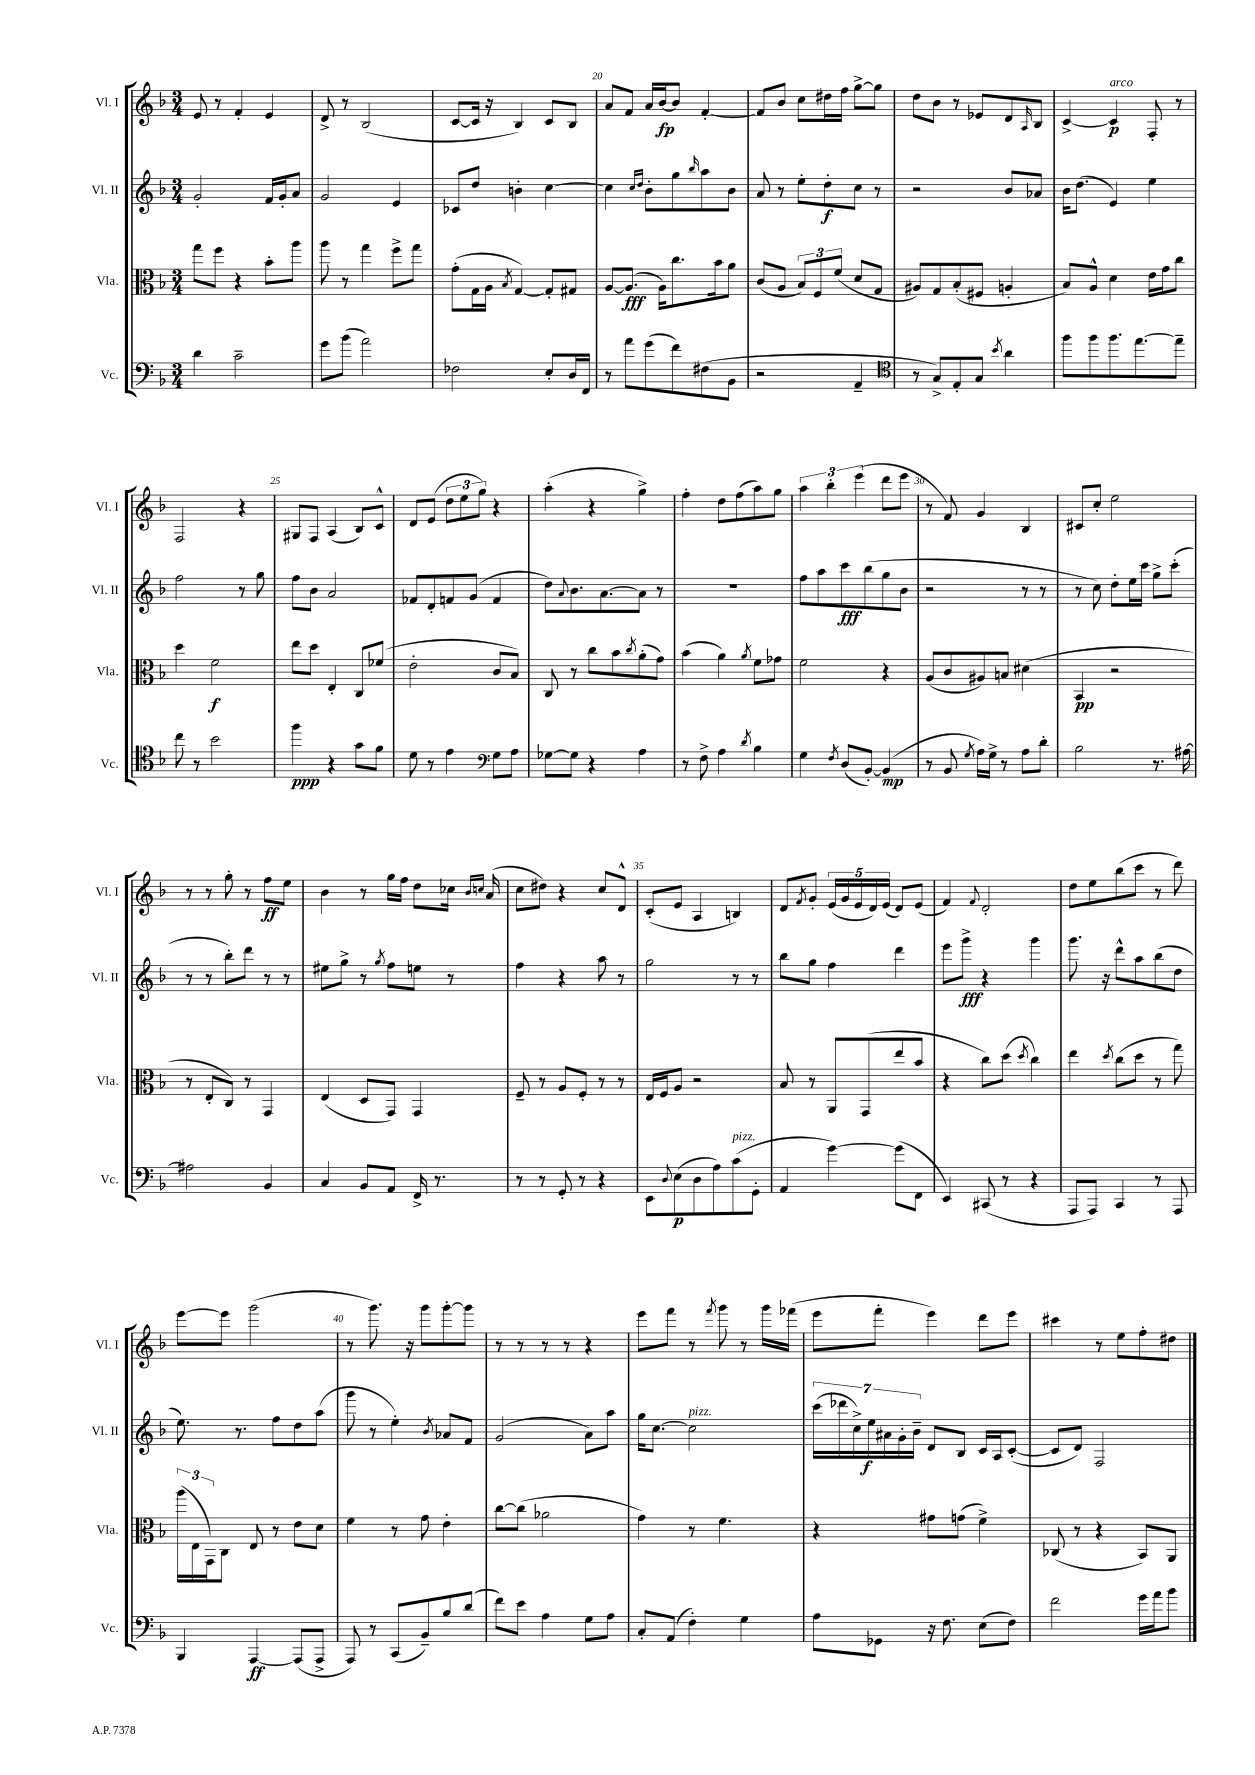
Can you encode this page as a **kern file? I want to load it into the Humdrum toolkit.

**kern	**kern	**kern	**kern
*staff4	*staff3	*staff2	*staff1
*clefF4	*clefC3	*clefG2	*clefG2
*k[b-]	*k[b-]	*k[b-]	*k[b-]
*M3/4	*M3/4	*M3/4	*M3/4
4d\	8gg\L	2g'/	8e/
.	8ff\J	.	8r
2c~\	4r	.	4f'/
.	8b-'\L	16f/LL	4e/
.	.	16g'/J	.
.	8aa\J	8a/J	.
=	=	=	=
8g\L	8aa\	2g/	8d^/
(8b-\J	8r	.	8r
2a\)	4gg\	.	(2B-/
.	8ff^\L	4e/	.
.	8gg\J	.	.
=	=	=	=
2F-\	(8g'\L	8c-/L	[8c/L
.	16G\L	8dd/J	16c/]Jk
.	16A\JJ	.	16r
.	8qB-/	.	.
.	[4G/)	4b'\	4B-/)
8E'/L	8G'/]L	[4cc\	8c/L
16D/L	8G#/J	.	8B-/J
16FF/JJ	.	.	.
=	=	=	=
8r	[8A/L	4cc\]	8a/L
8a\L	(8.A/]J	.	8f/J
.	.	16qqcc/LL	.
.	.	16qqdd/JJ	.
(8g\	.	8b-'\L	16a/LL
.	16A\LK)	.	[16b-/J
8f\)	8.cc\	8gg\	8b-/]J
.	.	16qqbb-/	.
(8F#\	.	8aa\	[4f'/
.	16b-\k	.	.
8BB-\J	8a\J	8b-\J	.
=	=	=	=
2r	(8c/L	8a/	8f/]L
.	8A/J	8r	8b-/J
.	12B-/L)	8ee'\L	8cc\L
.	12F/	.	.
.	.	8dd'\	16dd#\L
.	(12f/J	.	.
.	.	.	16ff\JJ
4AA~/	8d/L	8cc\J	[8gg^\L
.	8G/J	8r	8gg\]J
=	=	=	=
*clefC4	*	*	*
8r	8A#/L)	2r	8dd\L
8G^/L)	8G/	.	8b-\J
8E'/	(8B-'/	.	8r
8G/J	8F#/J	.	8e-/L
8qb-/	.	.	.
4a\	4A'/	8b-/L	8d/
.	.	.	16qqA/
.	.	8a-/J	8B-/J
=	=	=	=
8ff\L	8B-/L)	16b-\LK	[4c^/
.	.	(8.dd\J	.
8ff\	8A^^/J	.	.
8.ff\	4d\	4e/)	4c/]
[8.ee\	.	.	.
.	16e\LL	4ee\	8F'/
.	16g\J	.	.
8ee~\]J	8cc\J	.	8r
=	=	=	=
8cc\	4dd\	2ff\	2F/
8r	.	.	.
2b-\	2f\	.	.
.	.	8r	4r
.	.	8gg\	.
=	=	=	=
4ff\	8ee\L	8ff\L	8G#/L
.	8dd\J	8b-\J	8F/J
4r	4E'/	2a/	(4A/
8g\L	8C/L	.	8B-/L)
8f\J	(8f-/J	.	8c^^/J
=	=	=	=
8d\	2e'\	8f-/L	8d/L
8r	.	8d'/	(8e/J
4e\	.	8f/	12dd\L
.	.	.	12ee\
.	.	(8g/J	.
.	.	.	12gg\J)
*clefF4	*	*	*
8G\L	8c/L	4f/	4r
8A\J	8B-/J)	.	.
=	=	=	=
[8G-\L	8C/	8dd\L)	(4aa'\
.	.	8qqa/	.
8G-\]J	8r	8.b-\	.
4r	8cc\L	.	4r
.	.	[8.a\	.
.	8b-\	.	.
.	8qcc/	.	.
4A\	(8a'\	8a\]J	4gg^\)
.	8g\J)	8r	.
=	=	=	=
8r	(4b-\	2.r	4ff'\
8F^\	.	.	.
4A\	4a\)	.	8dd\L
.	.	.	(8ff\
8qd/	8qa/	.	.
4B-\	8f\L	.	8aa\)
.	8g-\J	.	8gg\J
=	=	=	=
4G\	2f\	8ff\L	6aa\
.	.	8aa\	.
.	.	.	6bb-'\
8qF/	.	.	.
(8D/L	.	8ccc\	.
.	.	.	(6eee\
[8BB-'/J)	.	(8bb-\	.
(4BB-/]	4r	8gg\	8ddd\L
.	.	8b-\J	8eee\J
=	=	=	=
8r	(8A/L	2r	8r
8BB-/	8c/	.	8f/)
8qG/	.	.	.
16A\LL)	8A#/)	.	4g/
16G^\JJ	.	.	.
8r	8B/J	.	.
8A\L	(4d#\	8r	4B-/
8d'\J	.	8r	.
=	=	=	=
2B-\	4BB-/	8r	8c#/L
.	.	8cc\)	8cc'/J
.	2r	8dd'\L	2ee\
.	.	16ee\L	.
.	.	16ccc\JJ	.
8.r	.	8gg^\L	.
.	.	(8ccc'\J	.
[16A#\	.	.	.
=	=	=	=
2A#\]	8r	8r	8r
.	8E'/L	8r	8r
.	8C/J)	8bb-'\L)	8gg'\
.	8r	8ddd\J	8r
4BB-/	4GG/	8r	8ff\L
.	.	8r	8ee\J
=	=	=	=
4C/	(4E/	8ee#\L	4b-\
.	.	8gg^\J	.
8BB-/L	8D/L	8r	8r
.	.	8qgg/	.
8AA/J	8GG/J)	8ff\L	16gg\LL
.	.	.	16ff\JJ
16FF^/	4GG/	8ee\J	8dd\L
8.r	.	.	.
.	.	8r	16cc-\Jk
.	.	.	16qqb-/LL
.	.	.	16qqcc/JJ
.	.	.	(16a/
=	=	=	=
8r	8F~/	4ff\	8cc\L
8r	8r	.	8dd#\J)
8GG'/	8A/L	4r	4r
8r	8F'/J	.	.
4r	8r	8aa\	8cc/L
.	8r	8r	8d^^/J
=	=	=	=
8EE\L	16E/LL	2gg\	(8c'/L
.	16F/J	.	.
8qqD/	.	.	.
(8E\	8A/J	.	8e/J
8D\	2r	.	4A/
8A\)	.	.	.
(8c\	.	8r	4B/)
8GG'\J	.	8r	.
=	=	=	=
4AA/	8B-/	8bb-\L	8d/L
.	.	.	8qf/
.	8r	8gg\J	8g'/J
[4g\)	8AA/L	4ff\	(20e/LL
.	.	.	20g/
.	.	.	20e/
.	(8GG/	.	.
.	.	.	20d/)
.	.	.	(20e/JJ
(8g\]L	8ee/	4ddd\	8d/L)
8FF\J	8b-/J	.	(8e/J
=	=	=	=
4EE/)	4r	8eee\L	4f/)
.	.	8ggg^\J	.
.	.	.	8qqf/
(8CC#/	8cc\L)	4r	2d'/
8r	(8dd\J	.	.
.	8qdd/	.	.
4r	4cc\)	4ggg\	.
=	=	=	=
8AAA/L	4ee\	8.ggg\	8dd\L
8AAA/J)	.	.	8ee\
.	.	16r	.
.	8qdd/	.	.
4CC/	(8cc\L	8ddd^^\L	(8bb-\
.	8dd\J	8aa\	8ccc\J
8r	8r	(8bb-\	8r
8AAA/	8gg\)	8dd\J	8ddd\)
=	=	=	=
4BBB-/	(24aa\LL	8.ee\)	[8eee\L
.	24E\	.	.
.	24GG\J)	.	.
.	8C\J	.	8eee\]J
.	.	8.r	.
[4AAA/	8E/	.	(2ggg\
.	8r	8ff\L	.
(8AAA/]L	8e\L	8dd\	.
8AAA^/J	8d\J	(8aa\J	.
=	=	=	=
8AAA/)	4f\	8ggg\	8r
8r	.	8r	8.ggg\)
(8CC/L	8r	4ee'\)	.
.	.	.	16r
8BB-~/)	8g\	.	8ggg\L
.	.	8qb-/	.
8B-/	4e'\	8a-/L	[8ggg'\
(8d/J	.	8f/J	8ggg\]J
=	=	=	=
8f\L)	[8cc\L	(2g/	8r
8e\J	(8cc\]J	.	8r
4A\	2a-\	.	8r
.	.	.	8r
8G\L	.	8a\L)	4r
8A\J	.	8aa\J	.
=	=	=	=
8C'/L	4g\)	16gg\LK	8eee\L
.	.	[8.cc\J	.
(8AA/J	.	.	8fff\J
4F'\)	8r	2cc\]	8r
.	.	.	8qfff/
.	4.f\	.	8ggg\
4G\	.	.	8r
.	.	.	16ggg\LL
.	.	.	(16fff-\JJ
=	=	=	=
8A\L	4r	(28ccc\LL	8eee\L
.	.	28ddd-\	.
.	.	28cc^\)	.
.	.	28ee\	.
8GG-\J	.	.	8fff'\J
.	.	28a#\	.
.	.	28g'\	.
.	.	28b-~\JJ	.
16r	8g#\L	8d/L	4eee\)
8.F\	.	.	.
.	(8g\J	8B-/J	.
(8E\L	4f^\)	16c/LL	8ddd\L
.	.	16A/J	.
8F\J)	.	([8c'/J	8eee\J
=	=	=	=
2f\	(8C-/	8c/]L	4ccc#\
.	8r	8d/J)	.
.	4r	2F/	8r
.	.	.	8ee\L
16g\LL	8BB-/L)	.	8ff'\
16a\J	.	.	.
8b-\J	8AA/J	.	8dd#\J
==	==	==	==
*-	*-	*-	*-
